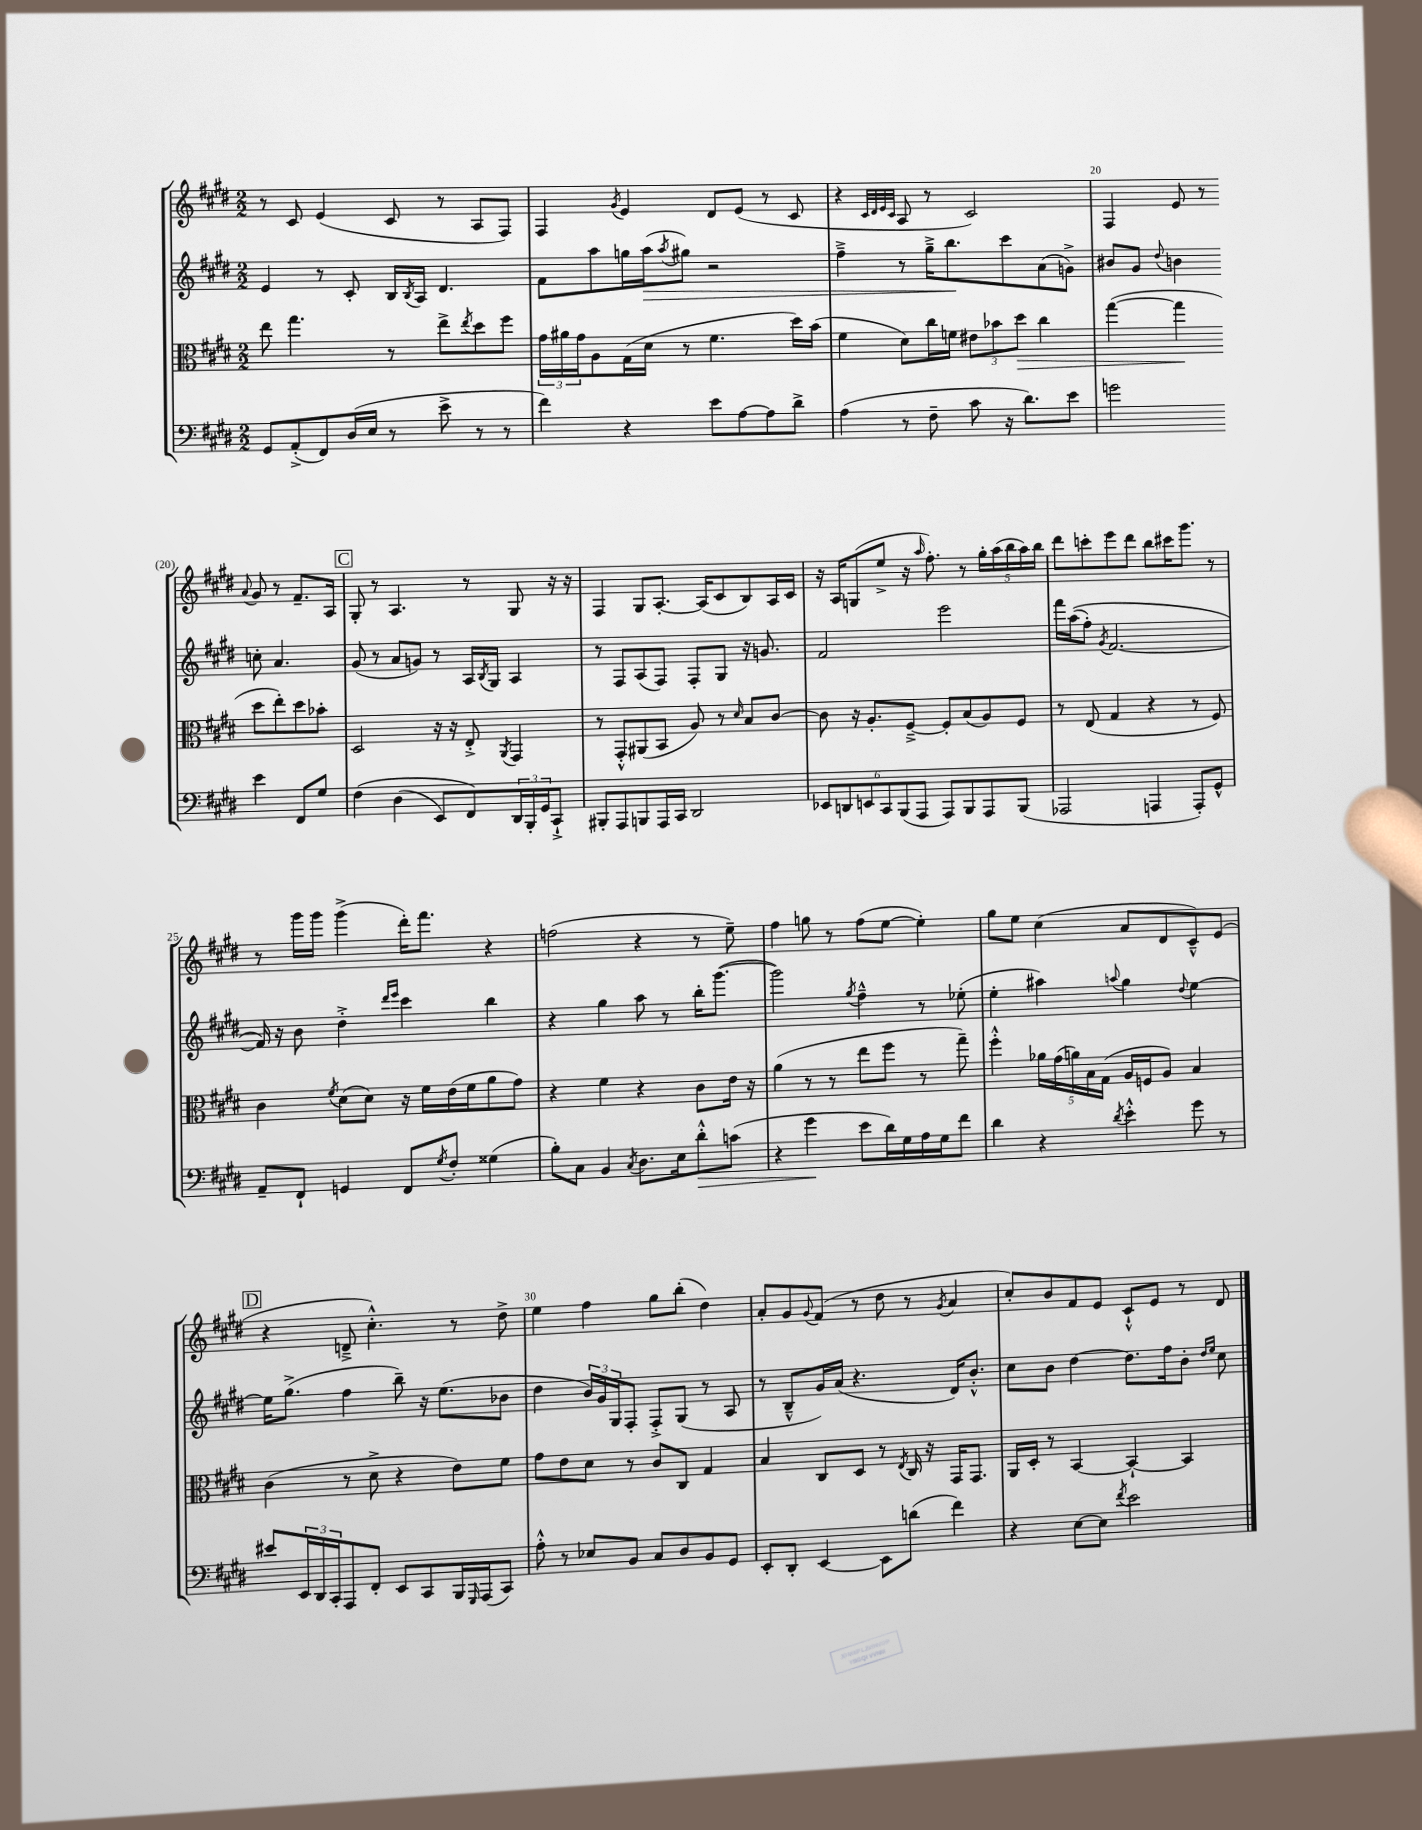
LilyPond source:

<<
\new StaffGroup <<
\new Staff = "s0" {
    \clef treble \key e \major \numericTimeSignature \time 2/2
    r8 cis'8 e'4( cis'8 r8 a8 fis8) |
    fis4 \acciaccatura { gis'8 } e'4 dis'8 e'8( r8 cis'8 |
    r4 \grace { cis'32 dis'32 e'32 cis'32 } a8 r8 cis'2) |
    fis4 e'8 r8 \appoggiatura { a'8 } gis'8 r8 fis'8.-- a16 |
    \mark \markup { \box "C" } gis8-. r8 a4. r8 gis8 r16 r16 |
    fis4 gis8 a8.~-. a16( cis'8 b8) a16 cis'16 |
    r16 a16 g8( e''8-> r16 \grace { a''16 } fis''8.-.) r8 \tuplet 5/4 { gis''16-. a''16( b''16 a''16) b''16 } |
    dis'''8 c'''8-. e'''8 dis'''8 b''8 cis'''16 gis'''8. r8 |
    r8 gis'''16 gis'''16 gis'''4->( dis'''16-.) fis'''8. r4 |
    f''2( r4 r8 e''8--) |
    fis''4 g''8 r8 fis''8( e''8~ e''4-.) |
    gis''8 e''8 cis''4( a'8 dis'8 cis'8---^) e'8( |
    \mark \markup { \box "D" } r4 d'8---> cis''4.-.-^) r8 dis''8-> |
    e''4 fis''4 gis''8 b''8-.( dis''4) |
    a'8-. gis'8 \appoggiatura { gis'8 } fis'8( r8 dis''8 r8 \acciaccatura { gis'8 } a'4 |
    cis''8-.) b'8 fis'8 e'8 cis'8-!-^ e'8 r8 dis'8 \bar "|." |
}
\new Staff = "s1" {
    \clef treble \key e \major \numericTimeSignature \time 2/2
    e'4 r8 cis'8-. b16 \acciaccatura { b8 } a16 dis'4. |
    fis'8 a''8 g''16 a''16\>( \acciaccatura { a''8 } gis''8) r2 |
    fis''4---> r8 gis''16---> b''8.\! cis'''8 a'8( g'8->) |
    bis'8 gis'8 \appoggiatura { dis''8 } b'4 c''8-. a'4. |
    \mark \markup { \box "C" } gis'8( r8 a'8 g'8) r8 a16 \acciaccatura { b8 } gis16 a4 |
    r8 fis8 a8( fis8) fis8-. gis8 r16 g'8. |
    fis'2 e'''2 |
    fis'''16 a''16(\( fis''8-.) \acciaccatura { gis'8 } fis'2.~ |
    fis'16\) r16 b'8 dis''4-.-> \grace { dis'''16 e'''16 } cis'''4 b''4 |
    r4 gis''4 a''8 r8 b''16-. gis'''8.~( |
    gis'''2) \acciaccatura { gis''8 } fis''4---^ r8 ees''8-.( |
    e''4-. ais''4) \appoggiatura { a''8 } gis''4 \appoggiatura { dis''8 } e''4~ |
    \mark \markup { \box "D" } e''16 gis''8.->( fis''4 b''8--) r16 e''8.( bes'8 |
    dis''4 \tuplet 3/2 { b'16) gis'16 gis16 } fis8-. fis8-.-> gis8( r8 a8 |
    r8 b8---^ gis'16) a'16( r4. dis'16) b'8.-.-^ |
    cis''8 b'8 dis''4~ dis''8. fis''16 b'8-. \grace { dis''16 e''16 } cis''8 \bar "|." |
}
\new Staff = "s2" {
    \clef alto \key e \major \numericTimeSignature \time 2/2
    e''8 gis''4. r8 e''8-> \acciaccatura { e''8 } dis''8 fis''8 |
    \tuplet 3/2 { gis'16 ais'16 gis'16 } a8 gis16( dis'16 r8 fis'4. dis''16) b'16( |
    fis'4 dis'8) cis''16 f'16 \tuplet 3/2 { eis'8 bes'8 dis''8\> } cis''4 |
    gis''4~( gis''4\! dis''8 e''8-.) dis''8 bes'8-. |
    \mark \markup { \box "C" } dis2 r16 r16 e8-.-> \acciaccatura { a,8 } gis,4 |
    r8 gis,8-.-^ ais,8( b,8 a8) r8 \grace { dis'16 } b8 cis'8~ |
    cis'8 r16 a8.-. fis8~---> fis8-. b8( a8) fis8 |
    r8 e8( gis4 r4 r8 fis8) |
    cis'4 \acciaccatura { fis'8 } dis'8( dis'8) r16 fis'16 e'16( fis'16 a'8 gis'8) |
    r4 fis'4 r4 cis'8 e'16 r16 |
    a'4( r8 r8 e''8 fis''8 r8 gis''8--) |
    fis''4-.-^ \tuplet 5/4 { aes'16 gis'16( a'16) b16 gis16( } a16 f16 a8) b4 |
    \mark \markup { \box "D" } cis'4( r8 dis'8-> r4 e'8) fis'8 |
    gis'8 e'8 dis'8 r8 cis'8 cis8 gis4 |
    b4 cis8 dis8 r8 \acciaccatura { e8 } cis16 r16 gis,16 gis,8. |
    a,16 dis16-. r8 b,4~ b,4~-! b,4 \bar "|." |
}
\new Staff = "s3" {
    \clef bass \key e \major \numericTimeSignature \time 2/2
    gis,8 a,8-.->( fis,8) dis16( e16 r8 e'8-> r8 r8 |
    fis'4) r4 e'8 a8~ a8 dis'8-> |
    a4( r8 fis8-- cis'8 r16 dis'8.) e'8 |
    g'2 e'4 fis,8 gis8 |
    \mark \markup { \box "C" } fis4\( dis4( e,8) fis,8\) \tuplet 3/2 { dis,16 b,,16-. gis,16 } cis,8-!-> |
    bis,,8-. a,,8 b,,8 a,,16 cis,16 dis,2 |
    \tuplet 6/4 { ees,8 d,8 e,8 cis,8 b,,8( a,,8 } a,,8) b,,8 a,,8 b,,8( |
    aes,,2 a,,4 a,,8-.) gis,8-^ |
    a,8-- fis,8-! g,4 fis,8 \acciaccatura { gis8 } fis8-. gisis4( |
    b8-.) cis8 b,4 \acciaccatura { cis8 } dis8. e16 dis'8-.-^\> c'8( |
    r4 gis'4\! e'8 dis'16) gis16 a16 gis16 fis'8 |
    dis'4 r4 \acciaccatura { dis'8 } e'4-.-^ gis'8 r8 |
    \mark \markup { \box "D" } eis'8 \tuplet 3/2 { e,16 dis,16 cis,16-. } a,,8 fis,8-. e,8 cis,8 b,,16 \grace { gis,,16 } a,,16( cis,8) |
    a8-.-^ r8 ees8 b,8 cis8 dis8 b,8 gis,8 |
    e,8-. dis,8-. e,4~ e,8 d'8( fis'4) |
    r4 e8~ e8 \acciaccatura { fis'8 } e'2 \bar "|." |
}
>>
>>
\layout { \context { \Score currentBarNumber = #17 \override BarNumber.break-visibility = ##(#f #t #t) barNumberVisibility = #(every-nth-bar-number-visible 5) } }
